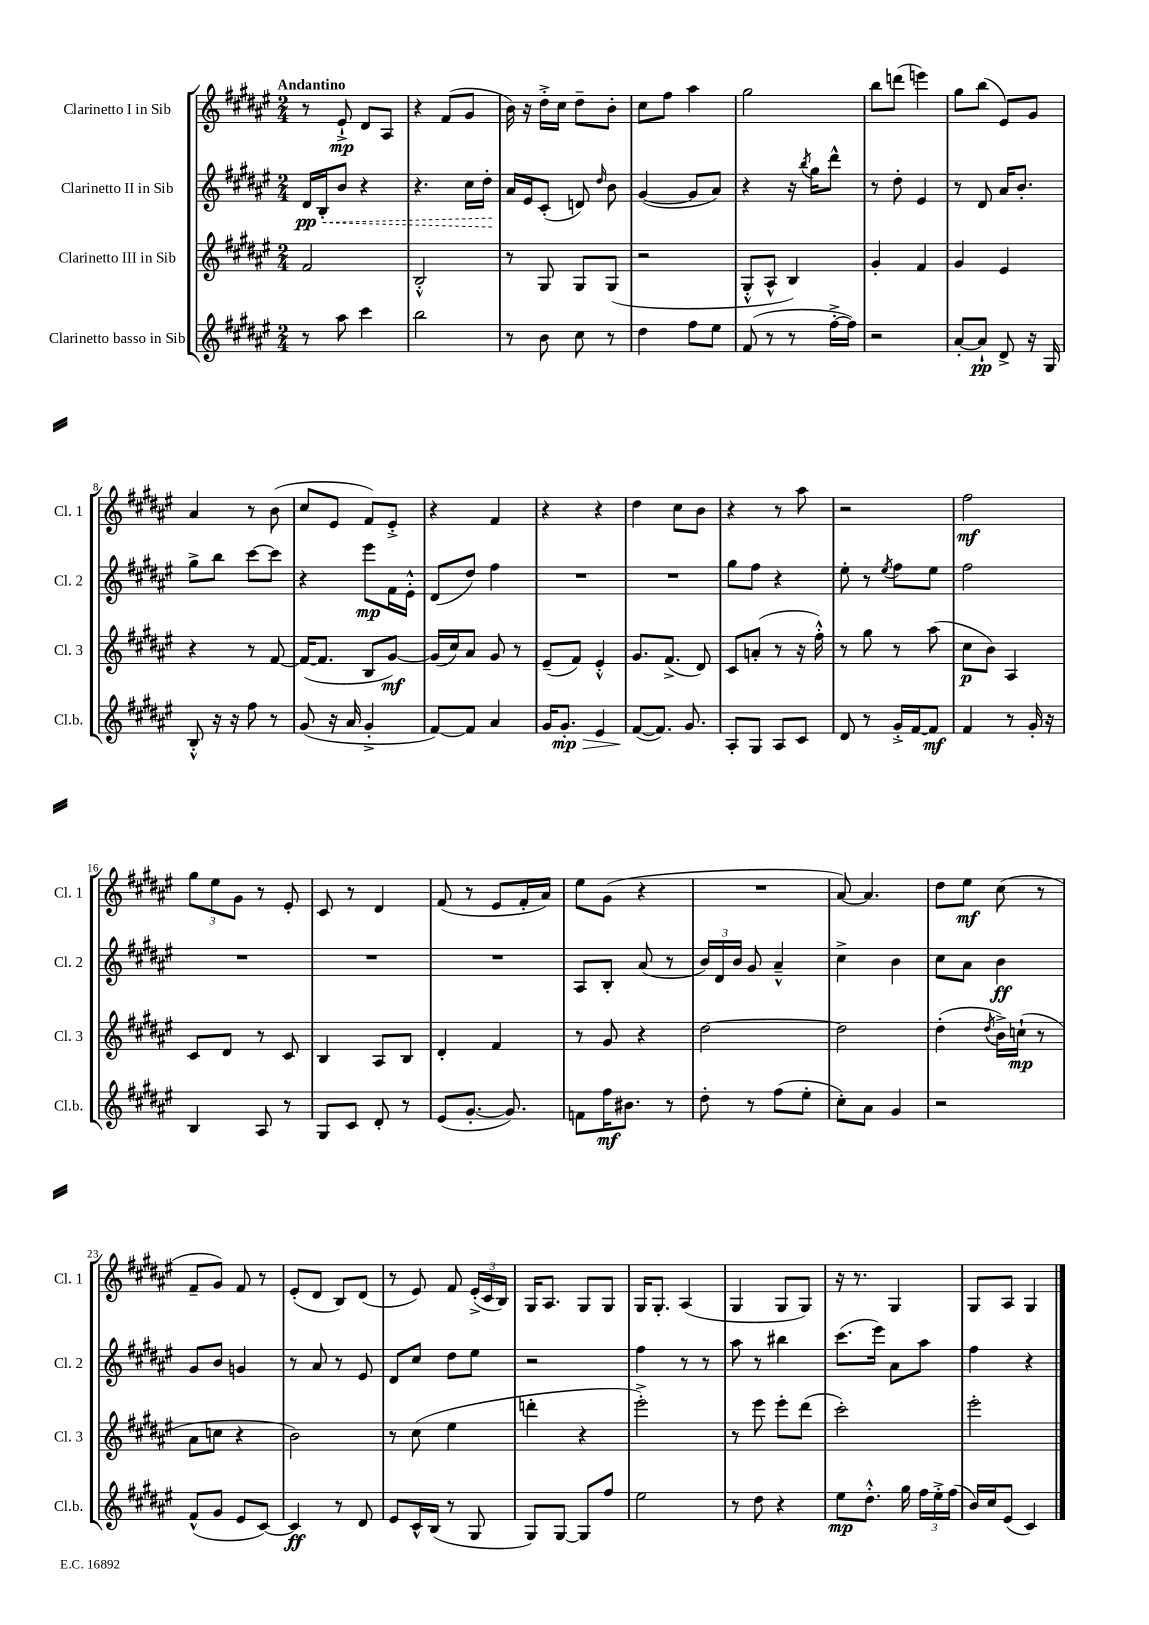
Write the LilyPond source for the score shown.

<<
\new StaffGroup <<
\new Staff = "s0" \with { instrumentName = "Clarinetto I in Sib" shortInstrumentName = "Cl. 1" } {
    \clef treble \key fis \major \numericTimeSignature \time 2/4 \tempo "Andantino"
    \autoBeamOff r8 eis'8-!->\mp dis'8[ ais8] |
    r4 fis'8[( gis'8] |
    b'16) r16 dis''16[-.-> cis''16] dis''8[-- b'8]-. |
    cis''8[ fis''8] ais''4 |
    gis''2 |
    b''8[ d'''8]( e'''4) |
    gis''8[ b''8]( eis'8[) gis'8] |
    ais'4 r8 b'8( |
    cis''8[ eis'8] fis'8[) eis'8]-.-> |
    r4 fis'4 |
    r4 r4 |
    dis''4 cis''8[ b'8] |
    r4 r8 ais''8 |
    r2 |
    fis''2\mf |
    \tuplet 3/2 { gis''8[ eis''8 gis'8] } r8 eis'8-. |
    cis'8 r8 dis'4 |
    fis'8( r8 eis'8[ fis'16-. ais'16]) |
    eis''8[ gis'8]( r4 |
    R2 |
    ais'8~) ais'4. |
    dis''8[ eis''8]\mf cis''8( r8 |
    fis'8[-- gis'8]) fis'8 r8 |
    eis'8[-.( dis'8] b8[) dis'8]( |
    r8 eis'8) fis'8 \tuplet 3/2 { eis'16[-.->( cis'16 b16]) } |
    gis16[ ais8.] gis8[ gis8] |
    gis16[ gis8.]-. ais4( |
    gis4 gis8[ gis8]) |
    r16 r8. gis4 |
    gis8[ ais8] gis4 \bar "|." |
}
\new Staff = "s1" \with { instrumentName = "Clarinetto II in Sib" shortInstrumentName = "Cl. 2" } {
    \clef treble \key fis \major \numericTimeSignature \time 2/4
    \autoBeamOff \once \override Hairpin.style = #'dashed-line dis'16[\pp\< b16-. b'8] r4 |
    r4. cis''16[ dis''16]-.\! |
    ais'16[ eis'16 cis'8]-.( d'8) \grace { dis''16 } b'8 |
    gis'4~( gis'8[ ais'8]) |
    r4 r16 \acciaccatura { b''8 } gis''16[ dis'''8]-^ |
    r8 dis''8-. eis'4 |
    r8 dis'8 ais'16[ b'8.]-. |
    gis''8[-> b''8] cis'''8[~ cis'''8] |
    r4 eis'''8[\mp fis'16 eis'16]-.-^ |
    dis'8[( dis''8]) fis''4 |
    R2 |
    R2 |
    gis''8[ fis''8] r4 |
    eis''8-. r8 \acciaccatura { eis''8 } fis''8[ eis''8] |
    fis''2 |
    R2 |
    R2 |
    R2 |
    ais8[ b8]-. ais'8( r8 |
    \tuplet 3/2 { b'16[) dis'16 b'16] } gis'8 ais'4---^ |
    cis''4-> b'4 |
    cis''8[ ais'8] b'4\ff |
    gis'8[ b'8] g'4 |
    r8 ais'8 r8 eis'8 |
    dis'8[ cis''8] dis''8[ eis''8] |
    r2 |
    fis''4 r8 r8 |
    ais''8 r8 bis''4 |
    cis'''8.[( eis'''16]) ais'8[ ais''8] |
    fis''4 r4 \bar "|." |
}
\new Staff = "s2" \with { instrumentName = "Clarinetto III in Sib" shortInstrumentName = "Cl. 3" } {
    \clef treble \key fis \major \numericTimeSignature \time 2/4
    \autoBeamOff fis'2 |
    b2-.-^ |
    r8 gis8 gis8[ gis8]( |
    r2 |
    gis8[-.-^ ais8]-^ b4) |
    gis'4-. fis'4 |
    gis'4 eis'4 |
    r4 r8 fis'8~ |
    fis'16[~( fis'8.] b8[ gis'8]~\mf) |
    gis'16[( cis''16) ais'8] gis'8 r8 |
    eis'8[--( fis'8]) eis'4-.-^ |
    gis'8.[ fis'8.]->( dis'8) |
    cis'8[ a'8]-.( r8 r16 fis''16-.-^) |
    r8 gis''8 r8 ais''8( |
    cis''8[\p b'8]) ais4 |
    cis'8[ dis'8] r8 cis'8 |
    b4 ais8[ b8] |
    dis'4-. fis'4 |
    r8 gis'8 r4 |
    dis''2~ |
    dis''2 |
    dis''4-.( \acciaccatura { dis''8 } b'16[->) c''16]-!\mp( r8 |
    ais'8[ c''8] r4 |
    b'2) |
    r8 cis''8( eis''4 |
    d'''4-. r4 |
    eis'''2-.->) |
    r8 eis'''8 eis'''8[-. dis'''8]( |
    cis'''2-.) |
    eis'''2-. \bar "|." |
}
\new Staff = "s3" \with { instrumentName = "Clarinetto basso in Sib" shortInstrumentName = "Cl.b." } {
    \clef treble \key fis \major \numericTimeSignature \time 2/4
    \autoBeamOff r8 ais''8 cis'''4 |
    b''2 |
    r8 b'8 cis''8 r8 |
    dis''4 fis''8[ eis''8] |
    fis'8( r8 r8 fis''16[~-.-> fis''16]) |
    r2 |
    ais'8[~-. ais'8]-!\pp dis'8-> r16 gis16 |
    b8-.-^ r16 r16 fis''8 r8 |
    gis'8( r16 ais'16 gis'4-.-> |
    fis'8[~) fis'8] ais'4 |
    gis'16[ gis'8.]-.\mp\> eis'4 |
    fis'8[~\!( fis'8.]) gis'8. |
    ais8[-. gis8] ais8[ cis'8] |
    dis'8 r8 gis'16[-.-> fis'16~ fis'8]\mf |
    fis'4 r8 gis'16-. r16 |
    b4 ais8 r8 |
    gis8[ cis'8] dis'8-. r8 |
    eis'8[( gis'8.]~-. gis'8.) |
    f'8[ fis''16\mf bis'8.] r8 |
    dis''8-. r8 fis''8[( eis''8]-. |
    cis''8[-.) ais'8] gis'4 |
    r2 |
    fis'8[-^( gis'8] eis'8[ cis'8]~) |
    cis'4\ff r8 dis'8 |
    eis'8[ cis'16-^ b16]( r8 gis8 |
    gis8[) gis8]~ gis8[ fis''8] |
    eis''2 |
    r8 dis''8 r4 |
    eis''8[\mp dis''8.]-.-^ gis''16 \tuplet 3/2 { fis''16[ eis''16-.-> fis''16]( } |
    b'16[) cis''16 eis'8]( cis'4) \bar "|." |
}
>>
>>
